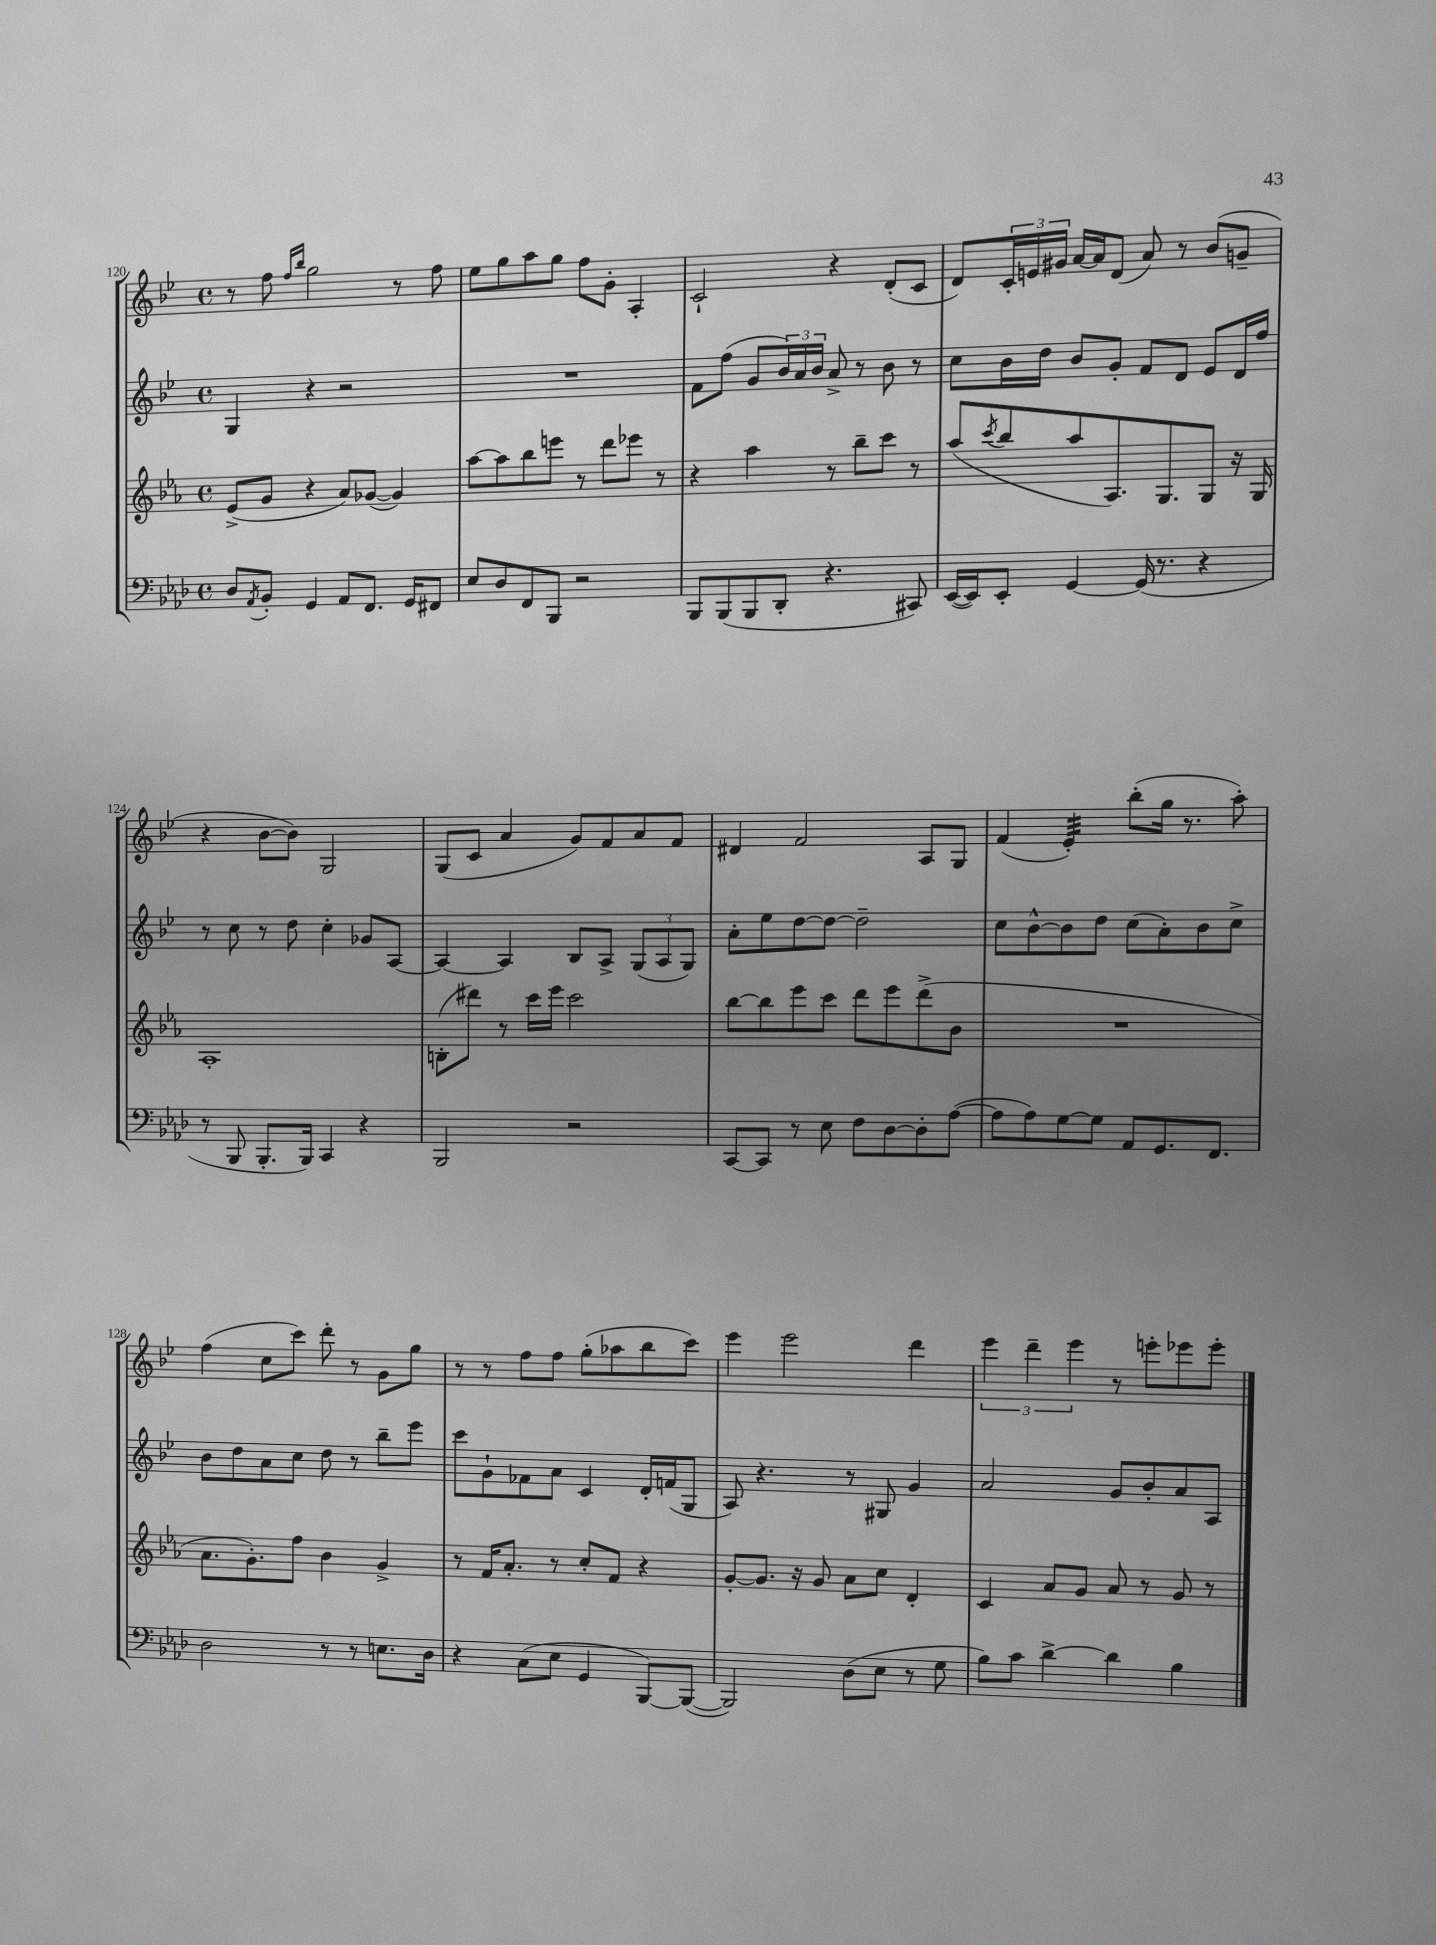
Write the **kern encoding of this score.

**kern	**kern	**kern	**kern
*staff4	*staff3	*staff2	*staff1
*clefF4	*clefG2	*clefG2	*clefG2
*k[b-e-a-d-]	*k[b-e-a-]	*k[b-e-]	*k[b-e-]
*M4/4	*M4/4	*M4/4	*M4/4
*met(c)	*met(c)	*met(c)	*met(c)
8D-	(8e-^	4G	8r
8qAA-	.	.	.
8BB-'	8g	.	8ff
.	.	.	16qqff
.	.	.	16qqbb-
4GG	4r	4r	2gg
8AA-	8a-)	2r	.
8.FF	([8g-	.	.
.	4g-])	.	8r
16GG	.	.	.
8FF#	.	.	8ff
=	=	=	=
8E-	[8aa-	1r	8ee-
8D-	8aa-]	.	8gg
8FF	8bb-	.	8aa
8BBB-	8eee	.	8gg
2r	8r	.	8ff
.	8ddd	.	8g'
.	8eee-	.	4A'
.	8r	.	.
=	=	=	=
8BBB-	4r	8f	2c`
(8BBB-	.	(8ff	.
8BBB-	4aa-	8g	.
8DD-'	.	24b-)	.
.	.	24a	.
.	.	24b-	.
4.r	8r	8a^	4r
.	8bb-~	8r	.
.	8ccc	8b-	(8d'
8CC#)	8r	8r	8c
=	=	=	=
([16EE-	(8aa-	8cc	8d)
16EE-])	.	.	.
.	8qccc	.	.
8EE-'	8bb-	16b-	24c'
.	.	.	24e
.	.	16dd	.
.	.	.	24g#
[4GG	8aa-	8b-	[16a
.	.	.	16a]
.	8.A-)	8g'	(8d
(16GG]	.	8f	8a)
8.r	8.G	.	.
.	.	8d	8r
4r	8G	8e-	(8b-
.	16r	16d	8g~
.	16G	16ff	.
=	=	=	=
8r	1A-'	8r	4r
8BBB-	.	8cc	.
8.BBB-'	.	8r	[8b-
.	.	8dd	8b-])
16BBB-)	.	.	.
4CC	.	4cc'	2G
4r	.	8g-	.
.	.	[8A	.
=	=	=	=
2BBB-	(8B'	4A_	(8G
.	8ddd#)	.	8c
.	8r	4A]	4a
.	16ccc	.	.
.	16eee-	.	.
2r	2ccc	8B-	8g)
.	.	8A^	8f
.	.	(12G	8a
.	.	12A	.
.	.	.	8f
.	.	12G)	.
=	=	=	=
[8CC	[8bb-	8a'	4d#
8CC]	8bb-]	8ee-	.
8r	8eee-	[8dd	2f
8E-	8ccc	8dd_	.
8F	8ddd	2dd~]	.
[8D-	8eee-	.	.
8D-']	(8ddd^	.	8A
([8A-	8b-	.	8G
=	=	=	=
8A-]	1r	8cc	(4f
8A-)	.	[8b-^^	.
[8G	.	8b-]	4e-')
8G]	.	8dd	.
8AA-	.	(8cc	(8bb-'
8.GG	.	8a')	16gg
.	.	.	8.r
.	.	8b-	.
8.FF	.	.	.
.	.	8cc^	8aa')
=	=	=	=
2D-	8.a-	8b-	(4ff
.	.	8dd	.
.	8.g')	.	.
.	.	8a	8cc
.	8ff	8cc	8ccc)
8r	4b-	8dd	8ddd'
8r	.	8r	8r
8.E	4g^	8bb-~	8g
.	.	8eee-	8gg
16D-	.	.	.
=	=	=	=
4r	8r	8ccc	8r
.	16f	8g`	8r
.	8.a-'	.	.
(8C	.	8f-	8ff
8E-	8r	8a	8ff
4GG	8cc'	4c	(8gg'
.	8f	.	8aa-
[8BBB-)	4r	16d'	8bb-
.	.	(16f	.
(8BBB-_	.	8G	8ccc)
=	=	=	=
2BBB-])	[8g'	8A)	4eee-
.	8.g]	4.r	.
.	.	.	2eee-
.	16r	.	.
.	8g	.	.
(8D-	8a-	8r	.
8E-	8cc	8G#	.
8r	4d'	4g	4ddd
8G	.	.	.
=	=	=	=
8B-)	4c	2a	6eee-
8c	.	.	.
.	.	.	6ddd~
[4d-^	8a-	.	.
.	.	.	6eee-
.	8g	.	.
4d-]	8a-	8g	8r
.	8r	8b-'	8eee'
4B-	8g	8a	8eee-
.	8r	8A	8eee-'
==	==	==	==
*-	*-	*-	*-
